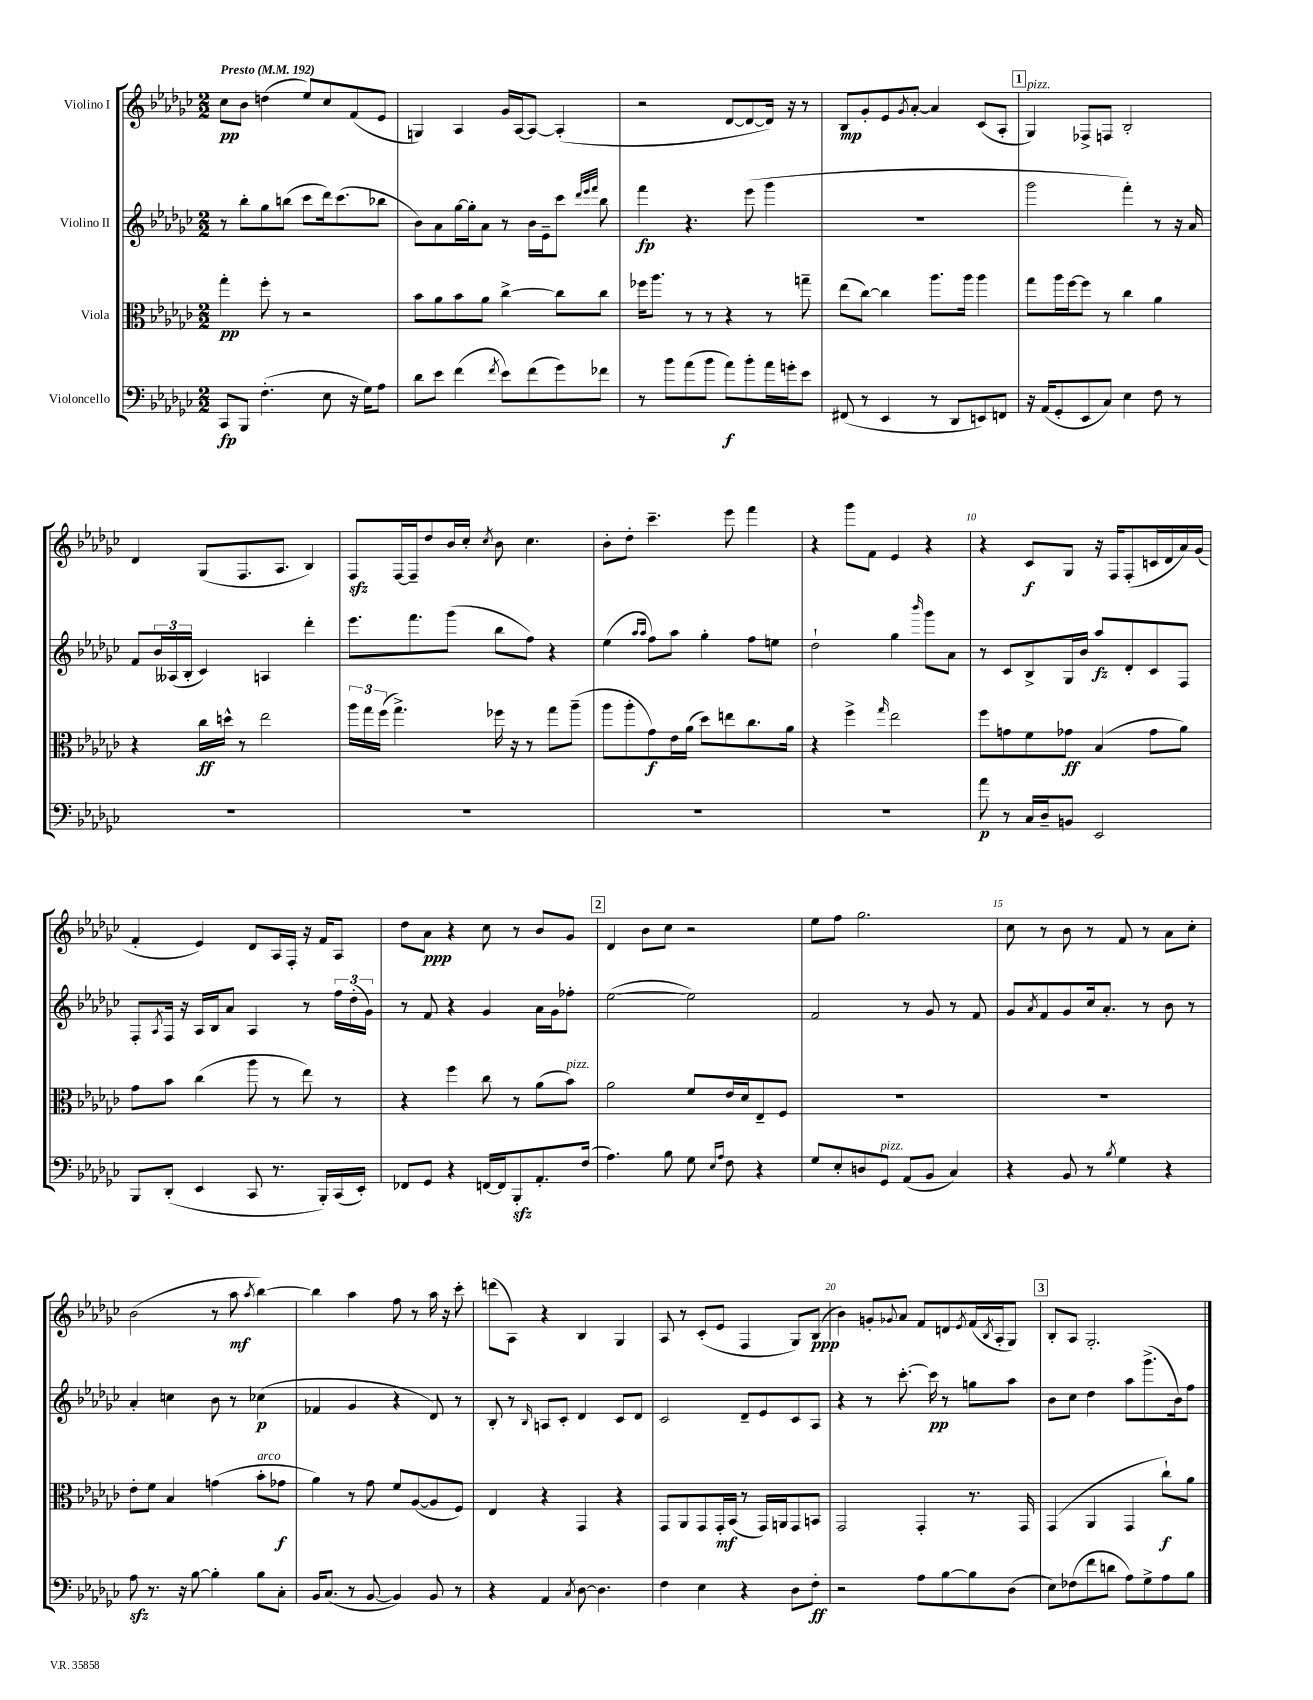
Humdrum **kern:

**kern	**kern	**kern	**kern
*staff4	*staff3	*staff2	*staff1
*clefF4	*clefC3	*clefG2	*clefG2
*k[b-e-a-d-g-c-]	*k[b-e-a-d-g-c-]	*k[b-e-a-d-g-c-]	*k[b-e-a-d-g-c-]
*M2/2	*M2/2	*M2/2	*M2/2
*MM192	*MM192	*MM192	*MM192
8CC-	4gg-'	8r	8cc-
8BBB-	.	8bb-'	8b-
(4.F'	8ff'	8gg-	(4dd
.	8r	(8bb	.
.	2r	8ccc-	8ee-)
8E-	.	16ddd-)	8cc-
.	.	(8.ccc-	.
16r	.	.	(8f
16G-)	.	.	.
8A-	.	8bb-	8e-
=	=	=	=
8d-	8b-	8b-)	4G)
8e-	8a-	8a-	.
(4f	8b-	[16gg-	4A-
.	.	16gg-']	.
.	8a-	8a-	.
8qf	.	.	.
8e-)	[4cc-^	8r	16g-
.	.	.	[16A-
(8f	.	16b-	8A-_
.	.	16e-~	.
8g-)	8cc-]	8ccc-	(4A-']
.	.	32qqddd-	.
.	.	32qqeee-	.
.	.	32qqfff	.
8f-	8cc-	8bb-	.
=	=	=	=
8r	16ff-	4fff	2r
.	8.aa-	.	.
8b-	.	.	.
(8a-	8r	4.r	.
8b-	8r	.	.
8a-)	4r	.	[8d-
8b-'	.	(8eee-	8d-_
16a-	8r	4ggg-	16d-])
16g'	.	.	16r
8e-	8gg~	.	8r
=	=	=	=
(8FF#	(8ee-	1r	8B-
8r	[8cc-)	.	8g-'
4EE-	4cc-]	.	8e-
.	.	.	8qg-
.	.	.	[8a-'
8r	8.aa-	.	4a-]
8DD-	.	.	.
.	16aa-	.	.
8EE)	4aa-	.	(8c-
8FF	.	.	8A-'
=	=	=	=
16r	8gg-	2ggg-	4G-)
(16AA-	.	.	.
8GG-'	16aa-	.	.
.	[16ff	.	.
8EE-	8ff]	.	8F-^
8C-)	8r	.	8F
4E-	4cc-	4fff')	2B-'
8F	4a-	8r	.
8r	.	16r	.
.	.	16a-	.
=	=	=	=
1r	4r	8f	4d-
.	.	24b-	.
.	.	(24A--	.
.	.	24B-'	.
.	16cc-	4c-)	(8G-
.	16dd^^	.	.
.	8r	.	8.F
.	2ee-	4A	.
.	.	.	8.A-
.	.	4ddd-'	4B-)
=	=	=	=
1r	24aa-	8.eee-	8F
.	24gg-	.	.
.	(24ff	.	.
.	4.gg-^)	.	[16F
.	.	8.fff	16F~]
.	.	.	8dd-
.	.	(8ggg-	16b-
.	.	.	16cc-'
.	.	.	8qcc-
.	16ff-	8bb-	8b-
.	16r	.	.
.	8r	8ff)	4.cc-
.	8gg-	4r	.
.	(8aa-~	.	.
=	=	=	=
1r	8aa-	(4ee-	8b-'
.	8aa-'	.	8dd-'
.	.	16qqaa-	.
.	.	16qqaa-	.
.	8g-)	8ff)	4.ccc-~
.	16e-	8aa-	.
.	(16a-	.	.
.	8dd-)	4gg-'	.
.	8ee	.	8eee-
.	8.cc-	8ff	4fff
.	.	8ee	.
.	16a-	.	.
=	=	=	=
1r	4r	2dd-`	4r
.	4ff^	.	8ggg-
.	.	.	8f
.	16qqgg-	.	.
.	2ee-	4gg-	4e-
.	.	16qqbbb-	.
.	.	8ggg-	4r
.	.	8a-	.
=	=	=	=
8a-	8ff	8r	4r
8r	8g	8c-	.
16C-	8f	8B-^	8c-
16D-~	.	.	.
8BB	8g-	16G-	8G-
.	.	16b-	.
2EE-	(4B-	8aa-	16r
.	.	.	16F
.	.	8d-'	(8F'
.	8g-	8c-	16c
.	.	.	16d-
.	8a-)	8F	16a-)
.	.	.	(16g-
=	=	=	=
8BBB-	8g-	8F'	4f'
.	.	8qA-	.
(8DD-'	8b-	16F	.
.	.	16r	.
4EE-	(4cc-	16A-	4e-)
.	.	16B-	.
.	.	8a-	.
8CC-	8aa-	4A-	8d-
8.r	8r	.	16A-
.	.	.	16F'
.	8ee-)	8r	16r
16BBB-')	.	.	16f
(16CC-	8r	24ff	8A-
.	.	(24dd-'	.
16EE-')	.	.	.
.	.	24g-)	.
=	=	=	=
8FF-	4r	8r	8dd-
8GG-	.	8f	8a-
4r	4ff	4r	4r
[16FF	8cc-	4g-	8cc-
16FF]	.	.	.
8BBB-'	8r	.	8r
8.AA-'	(8a-	16a-	8b-
.	.	16g-	.
.	8b-)	8ff-'	8g-
(16F	.	.	.
=	=	=	=
4.A-)	2a-	([2ee-	4d-
.	.	.	8b-
8B-	.	.	8cc-
8G-	8f	2ee-])	2r
16qqE-	.	.	.
16qqA-	.	.	.
8F	16e-	.	.
.	16d-	.	.
4r	8E-~	.	.
.	8F	.	.
=	=	=	=
8G-	1r	2f	8ee-
8E-'	.	.	8ff
8D	.	.	2.gg-
8GG-	.	.	.
(8AA-	.	8r	.
8BB-	.	8g-	.
4C-)	.	8r	.
.	.	8f	.
=	=	=	=
4r	1r	8g-	8cc-
.	.	8qa-	.
.	.	8f	8r
8BB-	.	8g-	8b-
8r	.	16cc-	8r
.	.	8.a-'	.
8qB-	.	.	.
4G-	.	.	8f
.	.	8r	8r
4r	.	8b-	8a-
.	.	8r	8cc-'
=	=	=	=
8A-	8e-'	4a-'	(2b-
8.r	8f	.	.
.	4B-	4cc	.
16r	.	.	.
[8B-	.	.	.
4B-']	(4g	8b-	8r
.	.	8r	8aa-
.	.	.	8qaa-
8B-	8b-'	(4cc-	[4bb-)
8C-'	8g-	.	.
=	=	=	=
16BB-	4a-)	4f-	4bb-]
(8.C-	.	.	.
8r	8r	4g-	4aa-
[8BB-	8g-	.	.
4BB-])	8f	4r	8ff
.	([8A-	.	8r
8BB-	8A-]	8d-)	16aa-
.	.	.	16r
8r	8F)	8r	8ccc-'
=	=	=	=
4r	4E-	8B-'	(8ddd
.	.	8r	8A-)
.	.	16qqB-	.
4AA-	4r	8A	4r
.	.	8c-'	.
8qC-	.	.	.
[8D-	4GG-	4d-	4B-
4.D-]	.	.	.
.	4r	8c-	4G-
.	.	8d-	.
=	=	=	=
4F	8GG-	2c-	8A-
.	8AA-	.	8r
4E-	8GG-	.	(8c-'
.	16GG-'	.	8e-
.	(16BB-	.	.
4r	8r	8d-~	4F
.	16GG-)	8e-	.
.	16AA	.	.
8D-	8GG-	8c-	8G-)
8F'	8BB	8A-	(8B-
=	=	=	=
2r	2GG-	4r	4b-)
.	.	8r	8g'
.	.	.	8qqg-
.	.	[8.ccc-'	8a-
8A-	4GG-'	.	8f
.	.	16ccc-]	.
[8B-	.	8r	8d
.	.	.	8qe-
8B-]	8.r	8gg	(16f
.	.	.	8qB-
.	.	.	16A-'
(8D-	.	8aa-	8G-)
.	16GG-	.	.
=	=	=	=
8E-)	(4GG-	8b-	8B-'
(8F-	.	8cc-	8A-
8f	4AA-	4dd-	2.G-'
8d	.	.	.
8A-)	4GG-	8aa-	.
8G-^	.	(8.ggg-^	.
8A-	8cc-`)	.	.
.	.	16b-)	.
8B-	8a-	8ff	.
==	==	==	==
*-	*-	*-	*-
